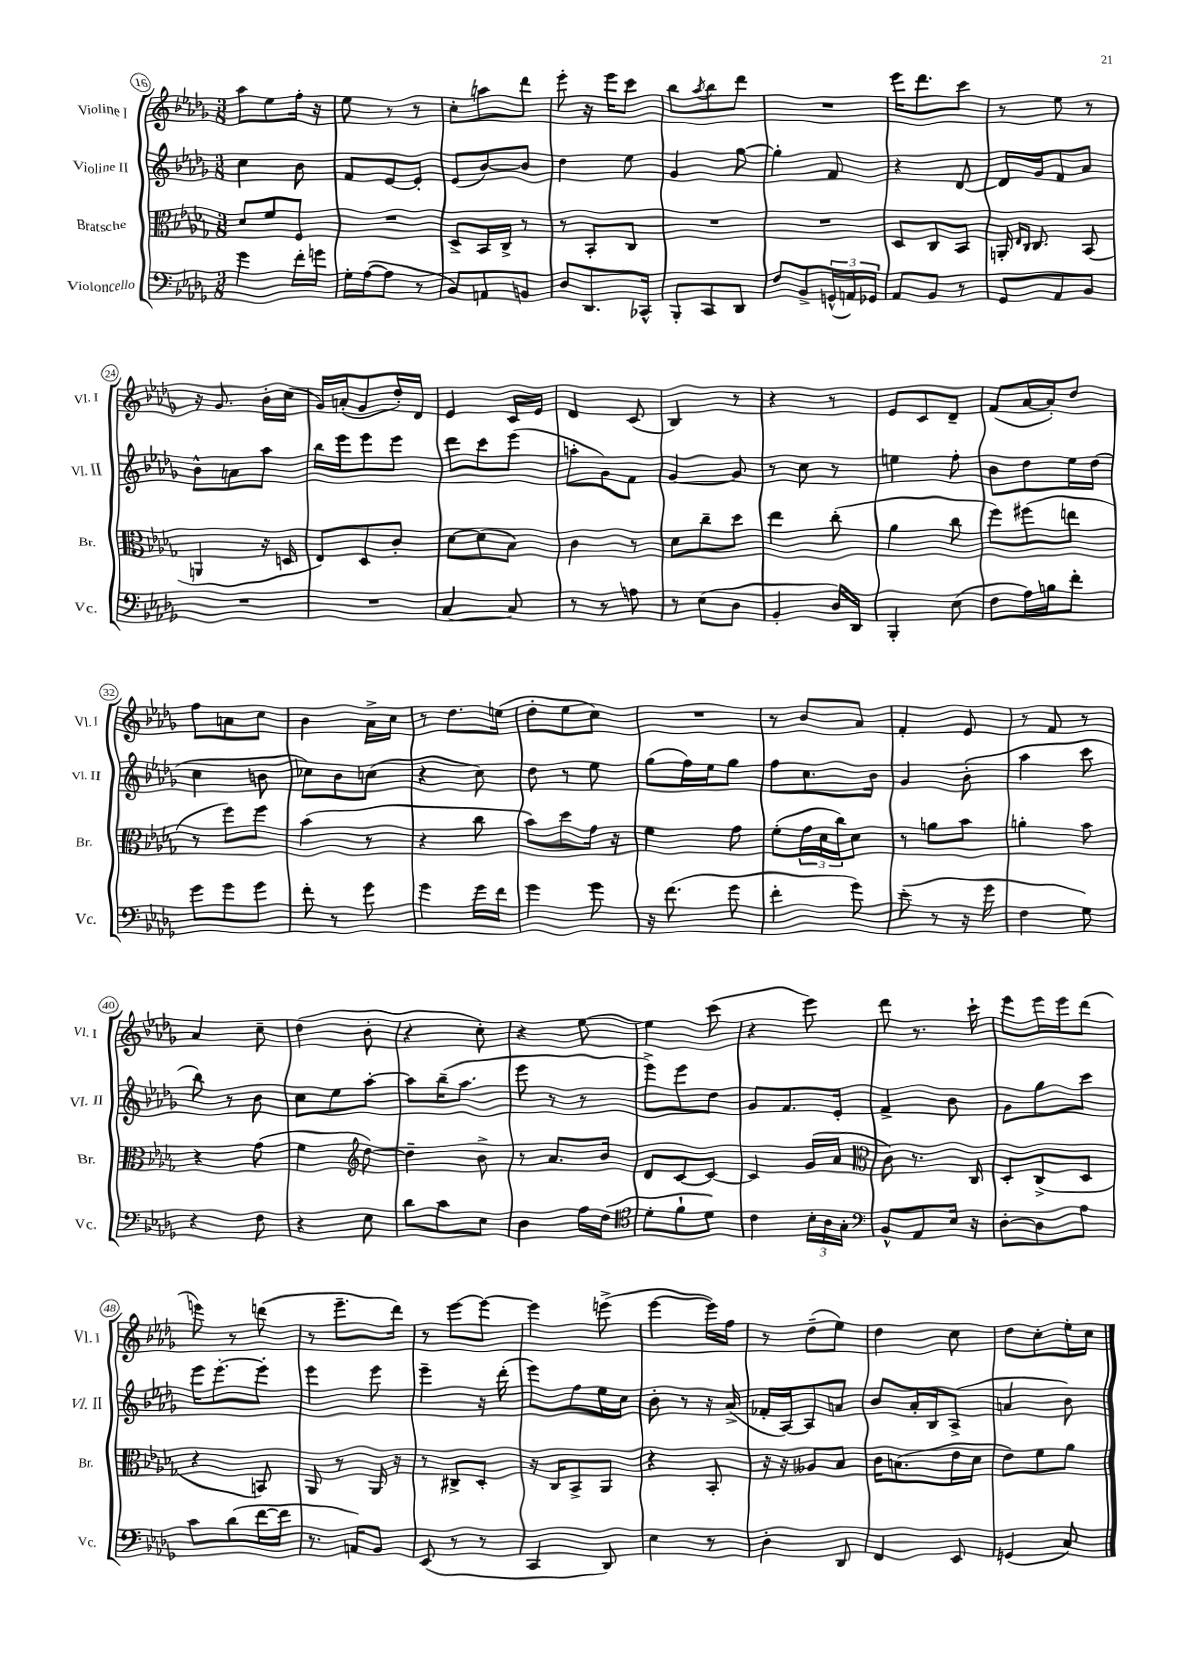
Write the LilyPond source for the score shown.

<<
\new StaffGroup <<
\new Staff = "s0" \with { instrumentName = "Violine I" shortInstrumentName = "Vl. I" } {
    \clef treble \key des \major \numericTimeSignature \time 3/8
    aes''8 ees''8 f''16-. r16 |
    ees''8 r8 r8 |
    c''8-. a''8 des'''8 |
    ees'''8-. r16 ees'''16 c'''8 |
    bes''8 \acciaccatura { aes''8 } bes''8 des'''8 |
    R4. |
    ees'''16 des'''8. c'''8 |
    r8 ees''8 r8 |
    r16 ges'8. bes'16-. c''16( |
    ges'16) a'16-.( ges'8 des''16-.) des'16 |
    ees'4 c'16 ees'16 |
    des'4 c'8( |
    bes4) r8 |
    r4 r8 |
    ees'8 c'8 des'8-- |
    f'8( aes'16~ aes'16-.) des''8 |
    f''8 a'8 c''8 |
    bes'4 aes'16-> c''16 |
    r8 des''8. e''16( |
    des''8-. ees''8 c''8) |
    R4. |
    r8 bes'8 aes'8 |
    f'4-. ees'8 |
    r8 f'8 r8 |
    aes'4 c''8-- |
    des''4( bes'8-. |
    r4 c''8-.) |
    r4 ees''8~ |
    ees''4 c'''8( |
    r4 ees'''8) |
    des'''8 r8. c'''16-! |
    ees'''8 ees'''16 ees'''16 des'''8( |
    e'''8) r8 d'''8( |
    r8 ees'''8.-- des'''16) |
    r8 ees'''8~ ees'''8~ |
    ees'''4 e'''8->( |
    ees'''4~ ees'''16) f''16 |
    r8 des''8--( ees''8) |
    des''4 c''8 |
    des''8 c''8-. ees''16-. c''16 \bar "|." |
}
\new Staff = "s1" \with { instrumentName = "Violine II" shortInstrumentName = "Vl. II" } {
    \clef treble \key des \major \numericTimeSignature \time 3/8
    c''4 bes'8 |
    f'8 ees'8~ ees'8-. |
    ees'8( bes'8~) bes'8 |
    des''4 ees''8 |
    ges'4 ges''8~ |
    ges''4-. f'8 |
    r4 des'8~ |
    des'16 ges'16 f'8 aes'8 |
    bes'8-^ a'8 aes''8 |
    bes''16 ees'''16 ees'''8 ees'''8 |
    des'''8 c'''8 ees'''8( |
    a''8-. ges'8) f'8 |
    ges'4~ ges'8 |
    r8 c''8 r8 |
    e''4 f''8-. |
    bes'8 des''8 ees''16 des''16( |
    c''4 b'8 |
    ces''8) bes'8 c''8( |
    r4 c''8) |
    des''8 r8 ees''8 |
    ges''8( f''16) ees''16 ges''8 |
    f''8 c''8. bes'16 |
    ges'4 bes'8-.( |
    aes''4 c'''8 |
    bes''8) r8 bes'8 |
    c''8 ees''8 aes''8~-. |
    aes''8 bes''16--( aes''8. |
    ees'''8 r8 r8 |
    ees'''8->) ees'''8 des''8 |
    ges'8 f'8. ees'16-. |
    f'4-> bes'8 |
    ges'8 ges''8 c'''8 |
    ees'''16 ees'''8.~-. ees'''8-. |
    ees'''4 ees'''8 |
    ees'''4-- r16 des'''16-.( |
    ees'''8) f''8 ees''16 c''16 |
    bes'8-. r8 r16 aes'16->( |
    fes'16-. aes16~) aes8 a'8 |
    bes'8 aes'16-. bes16 aes8->( |
    a'4 bes'8) \bar "|." |
}
\new Staff = "s2" \with { instrumentName = "Bratsche" shortInstrumentName = "Br." } {
    \clef alto \key des \major \numericTimeSignature \time 3/8
    des'8 f'8 f8 |
    R4. |
    des8-> bes,16 c16-> r8 |
    r8 bes,8-. c8 |
    R4. |
    R4. |
    des8 c8 bes,8 |
    a,16-. \grace { ees16 c16 } c8. bes,8( |
    a,4 r16 d16 |
    ees8) des8 c'8-. |
    des'8~ des'8( bes8) |
    c'4 r8 |
    des'8 c''8-- des''8 |
    ees''4 c''8-.( |
    aes'4 c''8 |
    f''8) fis''8( e''8 |
    r8 f''8) f''8 |
    bes'4( r8 |
    r4 c''8 |
    bes'8) des''8 ges'16 r16 |
    f'4 ges'8 |
    f'8-.( \tuplet 3/2 { ges'16 des'16 c''16) } des'8 |
    r8 a'8 bes'8 |
    a'4-. bes'8 |
    r4 ges'8( |
    f'4 \clef treble des''8~) |
    des''4-- bes'8-> |
    r8 aes'8. bes'16 |
    des'8 c'8~ c'8~ |
    c'4 ges'16( aes'16 |
    \clef alto c'8) r8. c16 |
    des8-. c8->( des8 |
    r4 b,8) |
    aes,8 r8 aes,16 r16 |
    r8 cis8-> des8-. |
    r16 c16 bes,8-> aes,8 |
    r4 bes,8-. |
    r16 r16 aeses8 bes8 |
    c'16 b8.( ees'16 des'16 |
    ees'8) f'8 aes'8 \bar "|." |
}
\new Staff = "s3" \with { instrumentName = "Violoncello" shortInstrumentName = "Vc." } {
    \clef bass \key des \major \numericTimeSignature \time 3/8
    ges'4 f'16-. g'16 |
    ges16-. aes16~( aes8 r8 |
    bes,8) a,8 b,8 |
    des8 des,8. ces,16-^ |
    bes,,8-. c,8 des,8 |
    f8 bes,8-> \tuplet 3/2 { g,16-^( a,16) ges,16 } |
    aes,8 bes,8 r8 |
    ges,8 aes,8 bes,8 |
    R4. |
    R4. |
    c4~ c8 |
    r8 r8 a8 |
    r8 ees8( des8 |
    bes,4-. des16) des,16 |
    bes,,4-. ees8( |
    f8 aes16) b16 f'8-. |
    ges'8 ges'8 ges'8 |
    f'8-. r8 ges'8 |
    ges'4 ges'16 f'16 |
    ges'4 ges'8 |
    r16 f'8.( ges'8 |
    f'4-. ges'8) |
    ees'8-.( r8 r16 ges'16 |
    f4 ges8) |
    r4 f8 |
    r4 ees8 |
    des'8 c'8 ees8 |
    des4 aes16 f16( |
    \clef tenor des'8-. f'8-! des'8) |
    c'4 \tuplet 3/2 { bes16-. aes16 ges16-. } |
    \clef bass bes,8-^ aes,8 ees16 r16 |
    des8~-. des8 aes8 |
    c'8 des'8( f'16~ f'16 |
    r8. a,16) bes,8 |
    ees,8( r8 r8 |
    c,4 des,8) |
    ees4 r8 |
    des4-. des,8 |
    f,4 ees,8 |
    g,4( c8) \bar "|." |
}
>>
>>
\layout { \context { \Score currentBarNumber = #16 \override BarNumber.stencil = #(make-stencil-circler 0.1 0.3 ly:text-interface::print) } }
